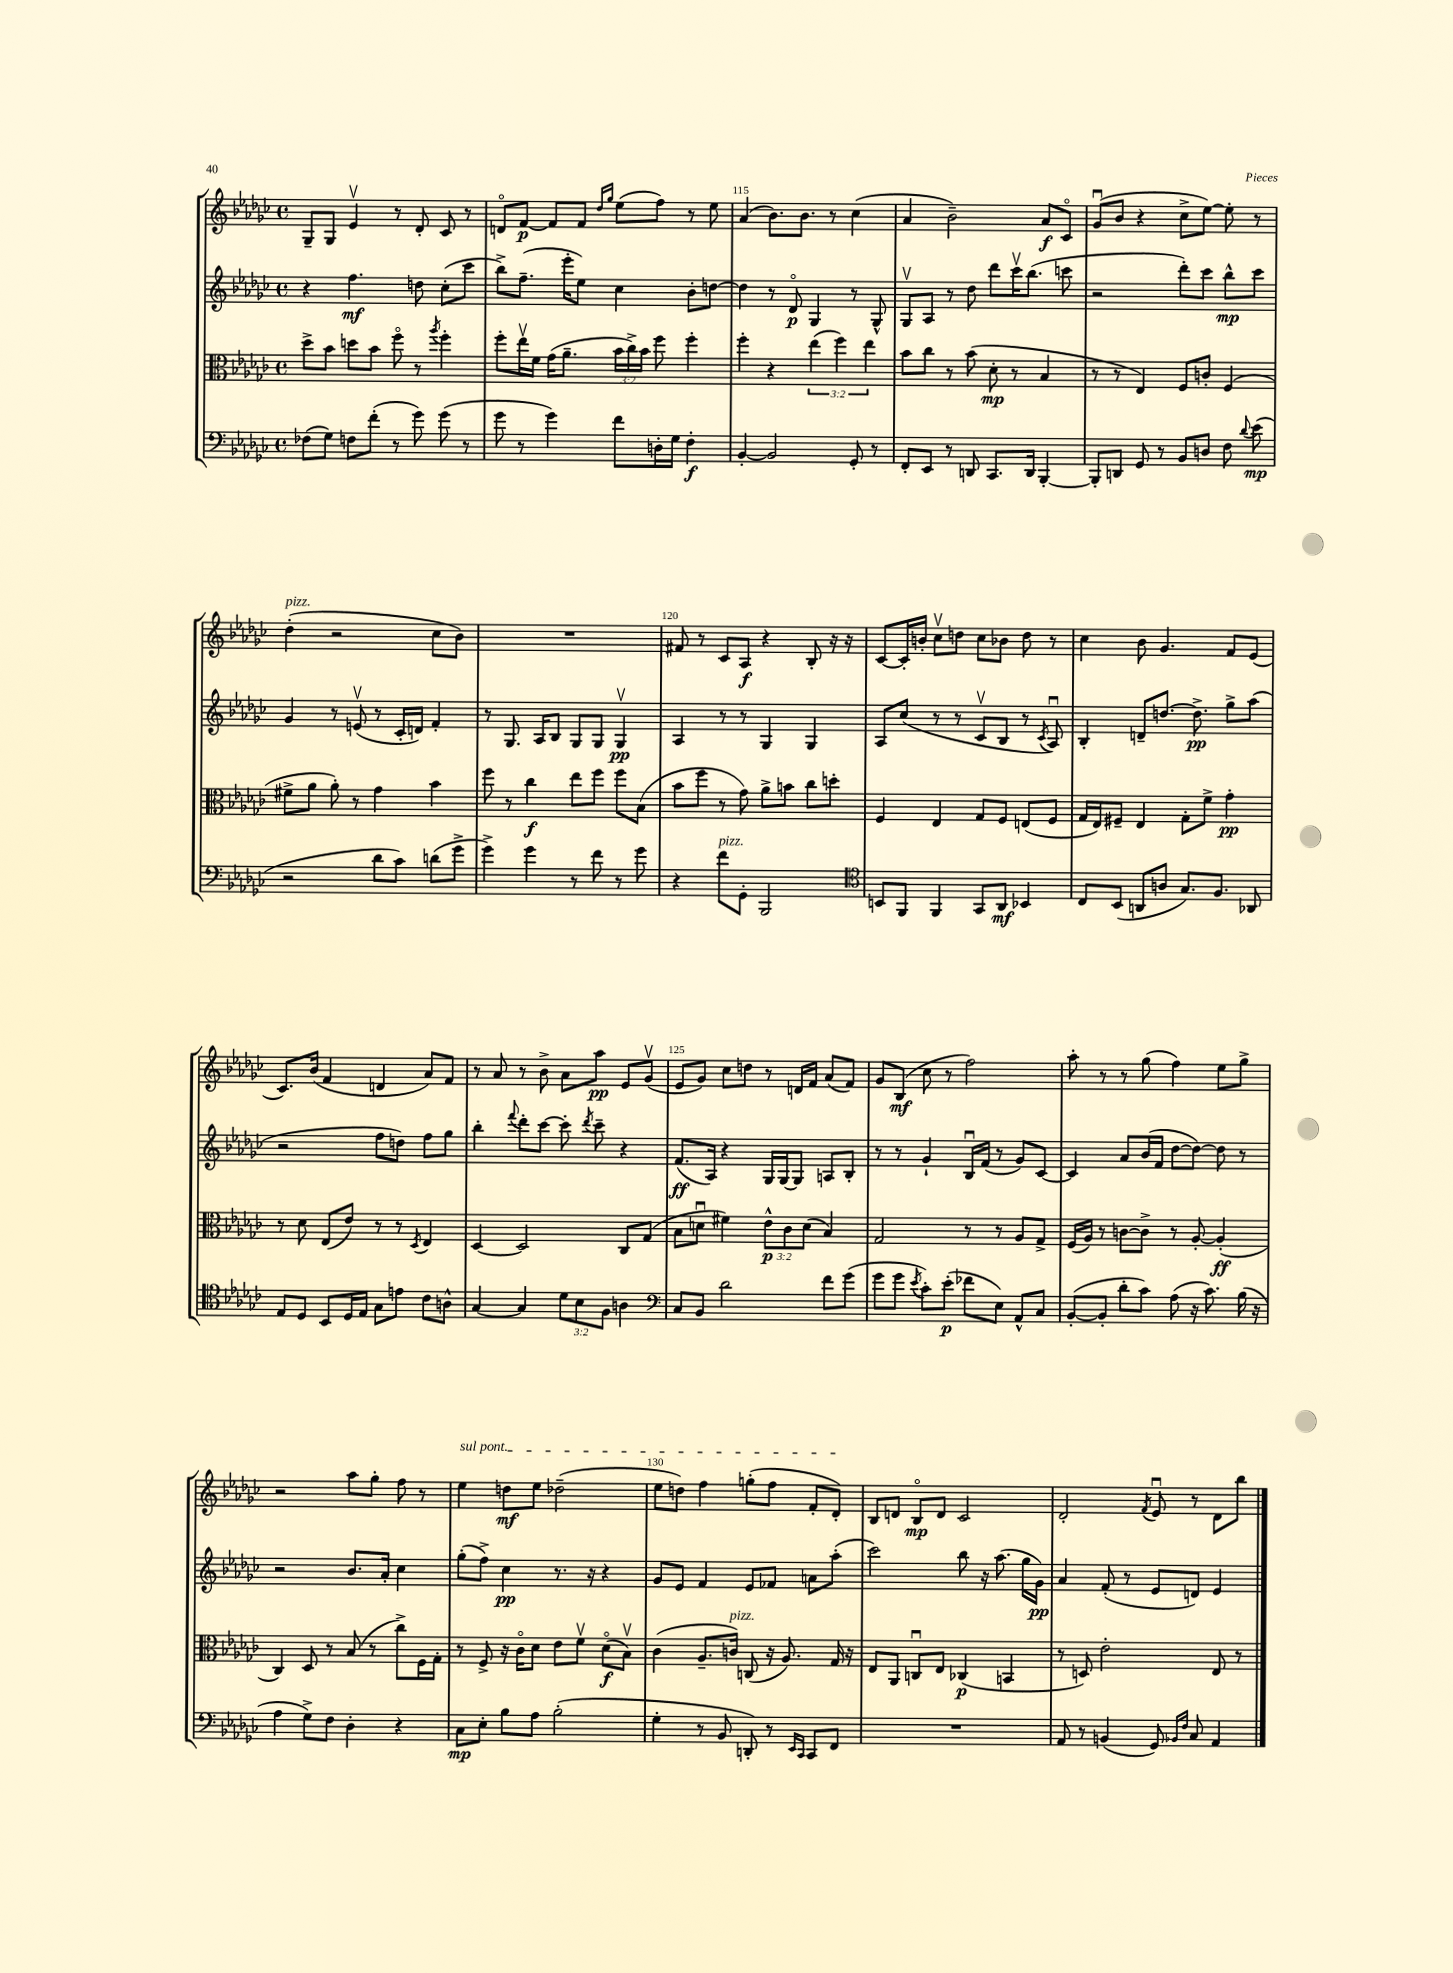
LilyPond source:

<<
\new StaffGroup <<
\new Staff = "s0" {
    \clef treble \key ges \major \defaultTimeSignature \time 4/4
    \autoBeamOff ges8[-- ges8] ees'4\upbow r8 des'8-. ces'8 r8 |
    d'8[\flageolet f'8]~\p f'8[ f'8] \grace { des''16[ ges''16] } ees''8[( f''8]) r8 ees''8 |
    aes'4( bes'8.[) bes'8.] r8 ces''4( |
    aes'4 bes'2--) aes'8[\f ces'8]\flageolet |
    ges'8[\downbow( bes'8] r4 ces''8[-> ees''8]~) ees''8-. r8 |
    des''4-.^\markup { \italic "pizz." }( r2 ces''8[ bes'8]) |
    R1 |
    fis'8 r8 ces'8[ aes8]\f r4 bes8-. r16 r16 |
    ces'8[~ ces'16-. b'16]-. ces''8[\upbow d''8] ces''8[ bes'8] d''8 r8 |
    ces''4 bes'8 ges'4. f'8[ ees'8]( |
    ces'8.[) bes'16]( f'4 d'4 aes'8[) f'8] |
    r8 aes'8 r8 bes'8-> aes'8[ aes''8]\pp ees'8[ ges'8]\upbow( |
    ees'8[ ges'8]) ces''8[ d''8] r8 d'16[ f'16] aes'8[( f'8]) |
    ges'8[ bes8]\mf( ces''8 r8 f''2) |
    aes''8-. r8 r8 ges''8( f''4) ees''8[ ges''8]-> |
    r2 aes''8[ ges''8]-. f''8 r8 |
    \once \override TextSpanner.bound-details.left.text = \markup { \italic "sul pont." } ees''4\startTextSpan d''8[\mf ees''8] des''2--( |
    ees''8[ d''8]) f''4 g''8[-.( f''8] f'8[-. des'8]-.\stopTextSpan) |
    bes8[ d'8] bes8[\flageolet\mp d'8] ces'2 |
    des'2-. \acciaccatura { f'8 } ees'8\downbow r8 des'8[ bes''8] \bar "|." |
}
\new Staff = "s1" {
    \clef treble \key ges \major \defaultTimeSignature \time 4/4
    \autoBeamOff r4 f''4.\mf d''8 ces''8[-.( ces'''8] |
    bes''8[->) f''8.]--( ees'''16[-. ees''8]) ces''4 bes'8[-. d''8]~ |
    d''4 r8 des'8\flageolet\p ges4 r8 ges8-^ |
    ges8[\upbow aes8] r8 des''8 des'''8[ ces'''16\upbow bes''8.]( c'''8 |
    r2 des'''8[-.) ces'''8] bes''8[-^\mp ces'''8] |
    ges'4 r8 e'8\upbow( r8 ces'16[-. d'16]) f'4-. |
    r8 ges8. aes16[ bes8] ges8[ ges8] ges4\upbow\pp |
    aes4 r8 r8 ges4 ges4 |
    aes8[ ces''8]( r8 r8 ces'8[\upbow bes8] r8 \acciaccatura { ces'8 } aes8\downbow) |
    bes4-. d'8[-- d''8.]~ d''8.->\pp ges''8[-> aes''8]( |
    r2 f''8[ d''8]) f''8[ ges''8] |
    bes''4-. \appoggiatura { f'''8 } des'''8[-. ces'''8]~ ces'''8-. \acciaccatura { des'''8 } ces'''8-- r4 |
    f'8.[\ff( aes16]) r4 ges16[ ges16~ ges8] a8[ bes8]-. |
    r8 r8 ges'4-! bes16[\downbow f'16]( r8 ges'8[) ces'8]~ |
    ces'4 aes'8[ bes'16( f'16] des''8[~ des''8]~) des''8 r8 |
    r2 bes'8.[ aes'16]-. ces''4 |
    ges''8[-.( f''8]->) ces''4\pp r8. r16 r4 |
    ges'8[ ees'8] f'4 ees'8[ fes'8] a'8[ aes''8]-.( |
    ces'''2) bes''8 r16 aes''8.( ges''16[ ges'16]\pp) |
    aes'4 f'8-.( r8 ees'8[ d'8]) ees'4 \bar "|." |
}
\new Staff = "s2" {
    \clef alto \key ges \major \defaultTimeSignature \time 4/4 \override Staff.TupletNumber.text = #tuplet-number::calc-fraction-text
    \autoBeamOff des''8[-> bes'8] d''8[ bes'8] f''8\flageolet r8 \acciaccatura { aes''8 } f''4-. |
    f''8[-. ees''16\upbow f'16] ges'16[( aes'8.]-- \tuplet 3/2 { bes'16[ ces''16->) bes'16] } f''8 f''4-. |
    f''4-. r4 \tuplet 3/2 { ees''4( f''4) ees''4 } |
    bes'8[ ces''8] r8 bes'8( des'8-.\mp r8 bes4 |
    r8 r8 ees4) f8[ c'8]-. f4( |
    fis'8[-> aes'8] aes'8-.) r8 ges'4 bes'4 |
    f''8 r8 ces''4\f ees''8[ f''8] f''8[ bes8]( |
    bes'8[ f''8] r8 ges'8) aes'8[-> b'8] ces''8[ d''8]-. |
    f4 ees4 ges8[ f8] e8[( f8] |
    ges16[ ees16) fis8]-- ees4 ges8[-. f'8]-> ges'4-.\pp |
    r8 des'8 ees8[( ees'8]) r8 r8 \acciaccatura { des8 } ees4 |
    des4~ des2 ces8[ ges8]( |
    bes8[ d'8]\downbow fis'4) \tuplet 3/2 { ees'8[-^\p ces'8 d'8]( } bes4) |
    ges2 r8 r8 aes8[ ges8]-> |
    f16[( aes16]) r8 c'8[~ c'8]-> r8 aes8~-. aes4-.\ff( |
    ces4) des8 r8 bes8( r8 ces''8[->) f16 ges16]-. |
    r8 f8-> r16 ces'16[\flageolet des'8] ees'8[ f'8]\upbow des'8[\flageolet\f( bes8]\upbow) |
    ces'4( aes8.[-- c'16]^\markup { \italic "pizz." }) c8( r16 aes8.) ges16 r16 |
    ees8[ aes,8] c8[\downbow ees8] ces4\p( b,4 |
    r8 d8) ees'2-. ees8 r8 \bar "|." |
}
\new Staff = "s3" {
    \clef bass \key ges \major \defaultTimeSignature \time 4/4 \override Staff.TupletNumber.text = #tuplet-number::calc-fraction-text
    \autoBeamOff fes8[( ges8]) f8[ f'8]-.( r8 ges'8) ges'8( r8 |
    ges'8 r8 ges'4) f'8[ d16-. ges16] f4-.\f |
    bes,4~-. bes,2 ges,8-. r8 |
    f,8[-. ees,8] r8 d,8 ces,8.[ d,16] bes,,4~-. |
    bes,,8[-. d,8] ges,8 r8 bes,8[ d8] f8 \appoggiatura { des'8 } ees'8\mp( |
    r2 des'8[ ces'8]) d'8[( ges'8]-> |
    ges'4->) ges'4 r8 f'8 r8 ges'8 |
    r4 f'8[^\markup { \italic "pizz." } ges,8]-. bes,,2 |
    \clef tenor b,8[ f,8] f,4 ges,8[ aes,8]\mf bes,4 |
    ces8[ bes,8]( a,8[ a8] ges8.[) f8.] aes,8 |
    ees8[ des8] bes,8[ des16 ees16] ges8[ e'8] ces'8[ a8]-^ |
    ges4~ ges4 \tuplet 3/2 { des'8[ bes8 f8] } a4 |
    \clef bass ces8[ bes,8] des'2 f'8[ ges'8]( |
    ges'8[ ges'8] \acciaccatura { ees'8 } ces'8[-.) ees'8]-.\p( fes'8[ ees8]) aes,8[-^ ces8] |
    bes,8[~-.( bes,8]-. des'8[-. ces'8]) aes8( r16 ces'8.) bes16( r16 |
    aes4 ges8[->) f8] des4-. r4 |
    ces8[\mp ees8]-. bes8[ aes8] bes2-.( |
    ges4-. r8 bes,8 d,8-.) r8 \grace { ees,16[ ces,16] } ces,8[ f,8] |
    R1 |
    aes,8 r8 b,4( ges,8) \grace { bes,16[ f16] } ces8 aes,4 \bar "|." |
}
>>
>>
\layout { \context { \Score currentBarNumber = #113 \override BarNumber.break-visibility = ##(#f #t #t) barNumberVisibility = #(every-nth-bar-number-visible 5) } }
